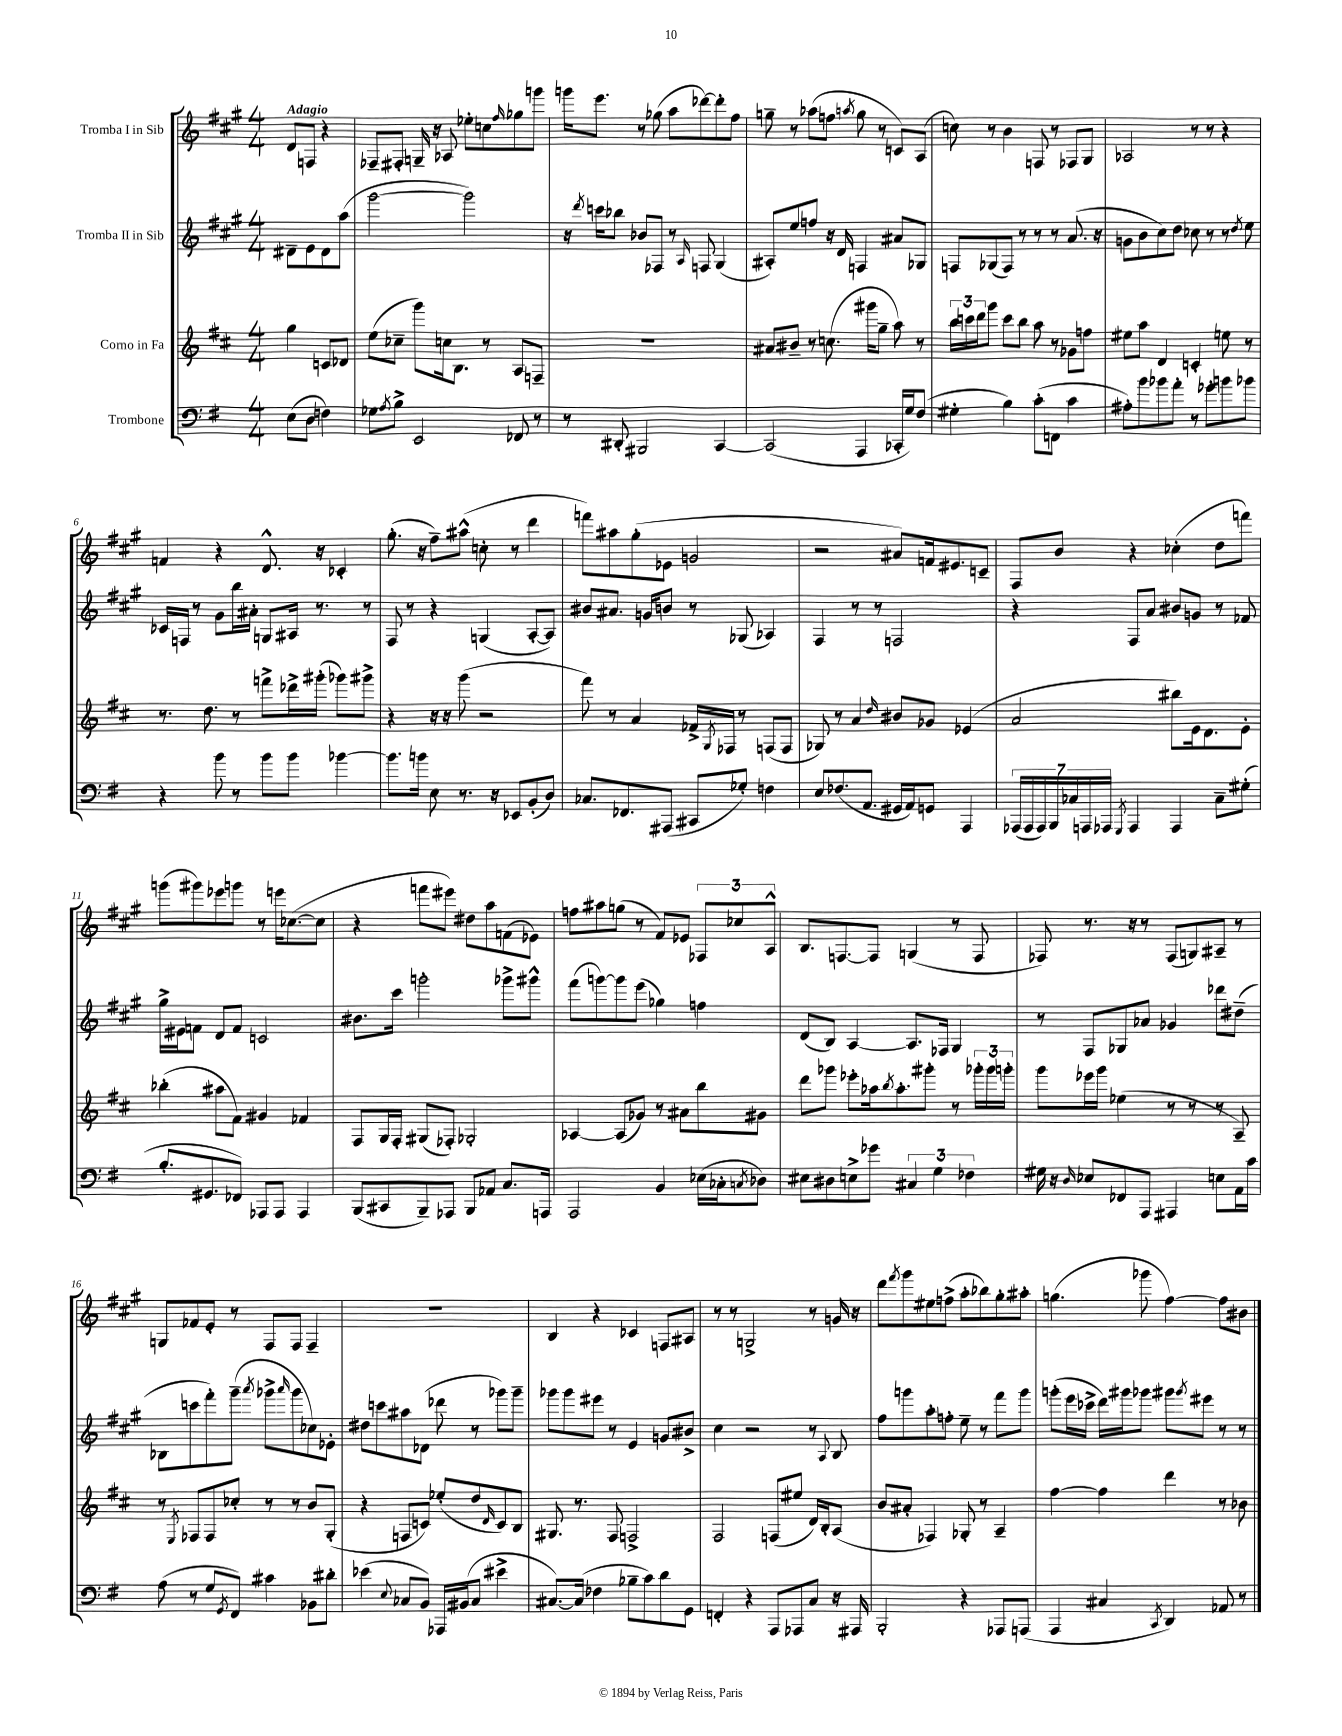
<<
\new StaffGroup <<
\new Staff = "s0" \with { instrumentName = "Tromba I in Sib" } {
    \clef treble \key a \major \numericTimeSignature \time 4/4 \partial 2 \tempo "Adagio"
    d'8 f8 r4 |
    fes8-- fis8-. g16-- r16 aes8 ees''8-. c''8 \grace { fis''16 } ges''8 g'''8 |
    g'''16 e'''8. r8 ges''8( a''8 des'''8~) des'''8-. fis''8 |
    g''8-- r8 aes''8( f''8 \acciaccatura { a''8 } g''8 r8 c'8) a8( |
    c''8) r8 b'4 f8 r8 fes8 gis8 |
    aes2 r8 r8 r4 |
    f'4 r4 d'8.-^ r16 ces'4-. |
    gis''8.-.( r16 fis''8--) ais''8-^( c''8-. r8 d'''4 |
    f'''8) ais''8 gis''8-.( ees'8 g'2 |
    r2 ais'8) f'16 eis'8. c'8-- |
    fis8 b'8 r4 ces''4-.( d''8 f'''8) |
    g'''8( gis'''8) ees'''8 g'''8 r8 e'''16 ces''8.~( ces''8 |
    r4 f'''8 eis'''8) dis''8 a''8 f'8( ees'8) |
    f''8 ais''8 g''8( r8 fis'8) ees'8 \tuplet 3/2 { fes8 ces''8 a8-^ } |
    b8. f8.~ f8 g4( r8 f8 |
    fes8) r8. r16 r8 fes8( g8) ais8-- r8 |
    g8 fes'8 e'8-. r8 fis8 fis8 fis4-- |
    R1 |
    b4 r4 ces'4 f8 ais8 |
    r8 r8 g2-> r8 g'16 r16 |
    d'''8 \acciaccatura { fis'''8 } gis'''8 eis''8 f''8->( a''8-. bes''8) gis''8-. ais''8-. |
    g''4.( ges'''8 fis''4~) fis''8 bis'8 \bar "|." |
}
\new Staff = "s1" \with { instrumentName = "Tromba II in Sib" } {
    \clef treble \key a \major \numericTimeSignature \time 4/4 \partial 2
    dis'8-- e'8 dis'8 a''8( |
    gis'''2~ gis'''2) |
    r16 \acciaccatura { d'''8 } c'''16 bes''8 bes'8 fes8 r8 \grace { a16 } f8 gis4( |
    ais8-.) e''8 f''8 r16 d'16 f4 ais'8 ges8 |
    f8 ges8( f8) r8 r8 r8 a'8.( r16 |
    g'8 b'8 cis''8) d''8 ces''8 r8 r8 \acciaccatura { d''8 } e''8 |
    ces'16 f16 r8 gis'8 b''16 ais'16-. g8 ais16 r8. r8 |
    fis8 r8 r4 g4( a8~-. a8) |
    bis'8 ais'8. g'16 b'8 r8 ges8( aes4) |
    fis4 r8 r8 f2 |
    r4 fis8 a'8 bis'8 g'8 r8 fes'8 |
    gis''16-> eis'16 f'8 d'8 f'8 c'2 |
    bis'8. cis'''16 g'''2-. ges'''8-> gis'''8-^ |
    fis'''8( g'''8~) g'''8 e'''8( ges''4) f''4 |
    d'8( b8) a4~ a8. fes16 gis4 |
    r8 fis8 ges8 aes'8 ges'4 des'''8 dis''8--( |
    bes8 c'''8 fis'''8-.) gis'''8--( \acciaccatura { a'''8 } ges'''8-> \grace { a'''16 } ges'''8 ces''8) ees'8-. |
    dis''8 c'''8 ais''8 des'8( des'''8 r8 ges'''8) ges'''8-- |
    ges'''8 ges'''8 eis'''8 r8 e'4 g'8 bis'8-> |
    cis''4 r2 r8 \appoggiatura { a8 } b8 |
    fis''8 g'''8 a''8-. f''8-. e''8-- r8 fis'''8 g'''8 |
    g'''8-.( e'''16 ces'''16-> d'''16) gis'''16 ges'''8 gis'''8 \acciaccatura { gis'''8 } eis'''8 r8 r8 \bar "|." |
}
\new Staff = "s2" \with { instrumentName = "Corno in Fa" } {
    \clef treble \key d \major \numericTimeSignature \time 4/4 \partial 2
    g''4 c'8 des'8 |
    e''8( ces''8-- g'''8) c''16 b8. r8 a8 f8-- |
    R1 |
    ais'8 bis'8-- r8 c''8.( gis'''16 g''8-- a''8) r8 |
    \tuplet 3/2 { b''16 c'''16 d'''16 } g'''8 c'''8 b''8 a''8 r8 ges'8 f''8 |
    eis''8 a''8 d'4 c'4-. e''8 r8 |
    r8. d''8. r8 f'''8-> des'''16-> gis'''16-.( ges'''8) gis'''8-> |
    r4 r16 r16 g'''8( r2 |
    fis'''8) r8 a'4 fes'16-> \acciaccatura { g8 } fes16 r8 f8( f8 |
    ges8) r8 a'4 \grace { d''16 } bis'8 ges'8 ees'4( |
    a'2 bis''8) e'16 d'8. e'8-. |
    bes''4-.( ais''8 fis'8) gis'4 fes'4 |
    fis8 g16 fis16-. gis8( fes8-.) ges2-. |
    aes4~ aes8( ges'8) r8 ais'8 b''8 gis'8 |
    d'''8 ges'''8 ees'''8-. aes''16 \acciaccatura { b''8 } aes''8.-. gis'''8-. r8 \tuplet 3/2 { ges'''16-. ges'''16 g'''16-. } |
    g'''8 ees'''16 g'''16 ees''4( r8 r8 r8 a8--) |
    r8 \acciaccatura { e8 } fes8 fes8 ces''8-. r8 r8 b'8 g8-.( |
    r4 f8 c'8) ees''8-.( d''8 \grace { d'16 } c'8) b8 |
    gis8. r8. fis8 f2-> |
    fis2 f8( eis''8 d'16) b16-. a8( |
    b'8 ais'8-. fes4) ges8-. r8 a4-- |
    fis''4~ fis''4 d'''4 r8 bes'8 \bar "|." |
}
\new Staff = "s3" \with { instrumentName = "Trombone" } {
    \clef bass \key g \major \numericTimeSignature \time 4/4 \partial 2
    e8( d8 f4) |
    ges8 \acciaccatura { a8 } b8-> e,2 fes,8 r8 |
    r8 dis,8-. bis,,2 c,4~ |
    c,2( a,,4 ces,16-. g16) fis8( |
    gis4-. b4) c'8-.( f,8 c'4 |
    ais8-.) b'8 bes'8 a'8-. r8 ges'8-. b'8 bes'8 |
    r4 b'8 r8 b'8 b'8 bes'4~ |
    bes'8. b'16 e8 r8. r16 ees,8 b,8-.( d8) |
    ces8. fes,8. ais,,8( cis,8 ges8-.) f4 |
    e8 fes8.( a,8. gis,16 a,16) g,8 a,,4 |
    \tuplet 7/4 { aes,,16( aes,,16 aes,,16) b,,16 ces16 a,,16 aes,,16 } \acciaccatura { g,,8 } aes,,4 aes,,4 ces8-- gis8-.( |
    b8.-. gis,8. fes,8) aes,,8 aes,,8 aes,,4 |
    b,,8( cis,8 b,,8--) aes,,8 b,,8 aes,8 c8. a,,16 |
    a,,2 b,4 ees16( ces16-. \acciaccatura { c8 } des8) |
    eis8 dis8 e8-> ges'8 \tuplet 3/2 { cis4 g4 fes4 } |
    gis16 r16 \grace { d16 } ees8 fes,8 a,,8 ais,,4 e8 a,16 c'16 |
    a8( r8 g8 \acciaccatura { g,8 } fis,8) cis'4 bes,8 dis'8-. |
    ees'4( \appoggiatura { e8 } ces8 b,8) aes,,16 bis,16( ces8 eis'4-> |
    cis8.~) cis16( fes4 bes8-- c'8) d'8 g,8 |
    f,4-. r4 a,,8 aes,,8 c8 r16 ais,,16 |
    b,,2-. r4 aes,,8 a,,8( |
    a,,4 cis4 \acciaccatura { c,8 } d,4) aes,8 r8 \bar "|." |
}
>>
>>
